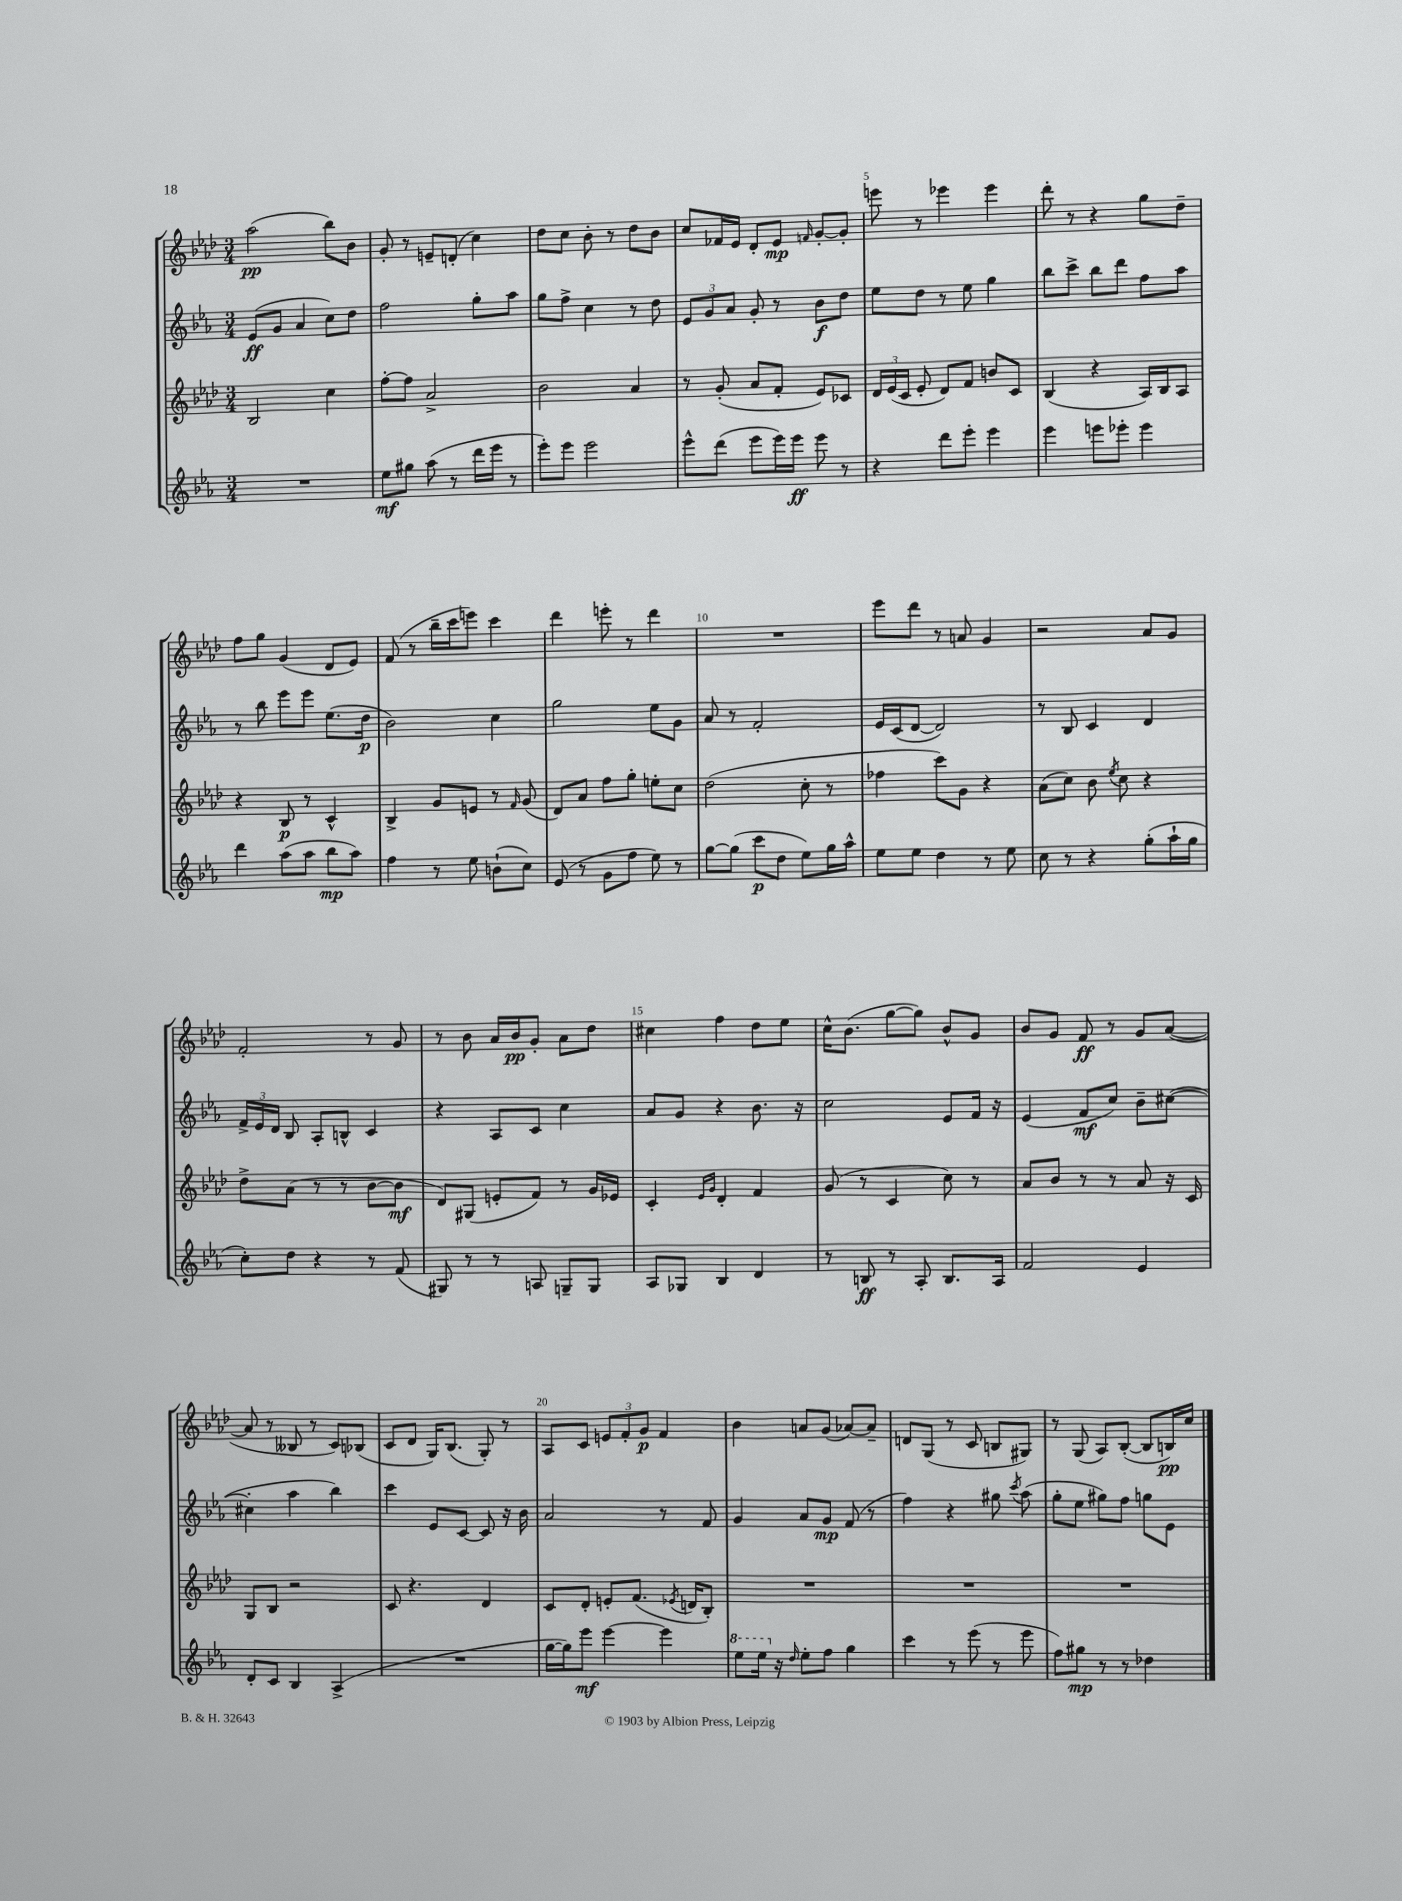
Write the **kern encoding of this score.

**kern	**dynam	**kern	**dynam	**kern	**dynam	**kern	**dynam
*part4	*part4	*part3	*part3	*part2	*part2	*part1	*part1
*staff4	*staff4	*staff3	*staff3	*staff2	*staff2	*staff1	*staff1
*clefG2	*	*clefG2	*	*clefG2	*	*clefG2	*
*k[b-e-a-]	*	*k[b-e-a-d-]	*	*k[b-e-a-]	*	*k[b-e-a-d-]	*
*M3/4	*	*M3/4	*	*M3/4	*	*M3/4	*
=1	=1	=1	=1	=1	=1	=1	=1
2.r	.	2B-/	.	(8e-/L	ff	(2aa-\	pp
.	.	.	.	8g/J	.	.	.
.	.	.	.	4a-/	.	.	.
.	.	4cc\	.	8cc\L)	.	8bb-\L)	.
.	.	.	.	8dd\J	.	8b-\J	.
=2	=2	=2	=2	=2	=2	=2	=2
8ee-\L	mf	[8ff'\L	.	2ff\	.	8g'/	.
8gg#X\J	.	8ff\J]	.	.	.	8r	.
(8aa-\	.	2a-^/	.	.	.	8en~/L	.
8r	.	.	.	.	.	(8dn'/J	.
16ddd\LL	.	.	.	8gg'\L	.	4cc\)	.
16eee-\JJ	.	.	.	.	.	.	.
8r	.	.	.	8aa-\J	.	.	.
=3	=3	=3	=3	=3	=3	=3	=3
8eee-'\L)	.	2b-\	.	8gg\L	.	8dd-\L	.
8eee-\J	.	.	.	8ff^\J	.	8cc\J	.
2eee-\	.	.	.	4cc\	.	8b-'\	.
.	.	.	.	.	.	8r	.
.	.	4a-/	.	8r	.	8dd-\L	.
.	.	.	.	8dd\	.	8b-\J	.
=4	=4	=4	=4	=4	=4	=4	=4
8eee-^^\L	.	8r	.	12e-/L	.	8cc/L	.
.	.	.	.	12g/	.	.	.
(8ddd\J	.	(8g'/	.	.	.	16f-X/L	.
.	.	.	.	12a-/J	.	.	.
.	.	.	.	.	.	16e-/JJ	.
8eee-\L	.	8a-/L	.	8g'/	.	8d-'/L	.
16eee-\L)	.	8f'/J	.	8r	.	8e-/J	mp
16eee-\JJ	ff	.	.	.	.	.	.
.	.	.	.	.	.	16qqfn/	.
8eee-\	.	8e-/L)	.	8b-\L	f	[8g'/L	.
8r	.	8c-X/J	.	8dd\J	.	8g'/J]	.
=5	=5	=5	=5	=5	=5	=5	=5
4r	.	24d-/LL	.	8ee-\L	.	8eeen\	.
.	.	(24e-/	.	.	.	.	.
.	.	24c/JJ	.	.	.	.	.
.	.	8e-'/	.	8dd\J	.	8r	.
8ddd\L	.	8d-/L)	.	8r	.	4eee-X\	.
8eee-'\J	.	8f/J	.	8ee-\	.	.	.
4eee-\	.	8bn/L	.	4gg\	.	4eee-\	.
.	.	8c/J	.	.	.	.	.
=6	=6	=6	=6	=6	=6	=6	=6
4eee-\	.	(4B-/	.	8bb-\L	.	8ddd-'\	.
.	.	.	.	8ccc^\J	.	8r	.
8eeen\L	.	4r	.	8bb-\L	.	4r	.
8eee-X'\J	.	.	.	8ddd\J	.	.	.
4eee-\	.	16A-/LL)	.	8ff\L	.	8gg\L	.
.	.	16B-/J	.	.	.	.	.
.	.	8A-/J	.	8aa-\J	.	8dd-~\J	.
!!LO:LB:g=z
=7	=7	=7	=7	=7	=7	=7	=7
4ddd\	.	4r	.	8r	.	8ff\L	.
.	.	.	.	8bb-\	.	8gg\J	.
(8aa-\L	.	8B-/	p	8eee-\L	.	(4g/	.
8aa-\J	.	8r	.	8eee-\J	.	.	.
8bb-\L	mp	4c^^/	.	(8.ee-\L	.	8d-/L	.
8aa-\J)	.	.	.	.	.	8e-/J)	.
.	.	.	.	16dd\Jk	p	.	.
=8	=8	=8	=8	=8	=8	=8	=8
4ff\	.	4B-^/	.	2b-\)	.	(8f/	.
.	.	.	.	.	.	8r	.
8r	.	8g/L	.	.	.	16bb-~\LL	.
.	.	.	.	.	.	16ccc\J	.
8ee-\	.	8en/J	.	.	.	8eeen\J)	.
(8bn`\L	.	8r	.	4cc\	.	4ccc\	.
.	.	16qqf/	.	.	.	.	.
8cc\J)	.	(8g/	.	.	.	.	.
=9	=9	=9	=9	=9	=9	=9	=9
(8e-/	.	8d-/L)	.	2gg\	.	4ddd-\	.
8r	.	8a-/J	.	.	.	.	.
8g\L	.	8ff\L	.	.	.	8eeen'\	.
8ff\J	.	8gg'\J	.	.	.	8r	.
8ee-\)	.	8een'\L	.	8ee-\L	.	4ddd-\	.
8r	.	8cc\J	.	8g\J	.	.	.
=10	=10	=10	=10	=10	=10	=10	=10
[8gg\L	.	(2dd-\	.	8a-/	.	2.r	.
(8gg\J]	.	.	.	8r	.	.	.
8ccc\L	p	.	.	2f'/	.	.	.
8dd\J	.	.	.	.	.	.	.
8ee-\L)	.	8cc'\	.	.	.	.	.
16gg\L	.	8r	.	.	.	.	.
16aa-^^\JJ	.	.	.	.	.	.	.
=11	=11	=11	=11	=11	=11	=11	=11
8ee-\L	.	4ff-X\	.	16e-/LL	.	8eee-\L	.
.	.	.	.	(16c/J	.	.	.
8ee-\J	.	.	.	[8d/J	.	8ddd-\J	.
4dd\	.	8ccc\L)	.	2d/])	.	8r	.
.	.	8g\J	.	.	.	8an/	.
8r	.	4r	.	.	.	4g/	.
8ee-\	.	.	.	.	.	.	.
=12	=12	=12	=12	=12	=12	=12	=12
8cc\	.	(8a-\L	.	8r	.	2r	.
8r	.	8cc\J)	.	8B-/	.	.	.
4r	.	8b-\	.	4c/	.	.	.
.	.	8qee-/	.	.	.	.	.
.	.	8cc\	.	.	.	.	.
(8gg'\L	.	4r	.	4d/	.	8a-/L	.
16aa-`\L	.	.	.	.	.	8g/J	.
16gg\JJ	.	.	.	.	.	.	.
!!LO:LB:g=z
=13	=13	=13	=13	=13	=13	=13	=13
8cc'\L)	.	8dd-^\L	.	24f^/LL	.	2f'/	.
.	.	.	.	24e-/	.	.	.
.	.	.	.	24d/JJ	.	.	.
8dd\J	.	(8a-\J	.	8B-/	.	.	.
4r	.	8r	.	8A-'/L	.	.	.
.	.	8r	.	8Bn^^/J	.	.	.
8r	.	[8b-\L	.	4c/	.	8r	.
(8f/	.	8b-\J]	mf	.	.	8g/	.
=14	=14	=14	=14	=14	=14	=14	=14
8G#X/)	.	8d-/L)	.	4r	.	8r	.
8r	.	(8G#X/J	.	.	.	8b-\	.
8r	.	8en'/L	.	8A-/L	.	16a-/LL	.
.	.	.	.	.	.	16b-/J	pp
8An/	.	8f/J)	.	8c/J	.	8g'/J	.
8Gn~/L	.	8r	.	4cc\	.	8a-\L	.
8G/J	.	16g/LL	.	.	.	8dd-\J	.
.	.	16e-X/JJ	.	.	.	.	.
=15	=15	=15	=15	=15	=15	=15	=15
8A-/L	.	4c'/	.	8a-/L	.	4cc#X\	.
8G-X/J	.	.	.	8g/J	.	.	.
.	.	16qqe-/LL	.	.	.	.	.
.	.	16qqg/JJ	.	.	.	.	.
4B-/	.	4d-'/	.	4r	.	4ff\	.
4d/	.	4f/	.	8.b-\	.	8dd-\L	.
.	.	.	.	.	.	8ee-\J	.
.	.	.	.	16r	.	.	.
=16	=16	=16	=16	=16	=16	=16	=16
8r	.	(8g/	.	2cc\	.	16cc^^\KL	.
.	.	.	.	.	.	(8.b-\J	.
8Bn/	ff	8r	.	.	.	.	.
8r	.	4c/	.	.	.	[8gg\L	.
8A-'/	.	.	.	.	.	8gg\J])	.
8.B/L	.	8cc\)	.	8e-/L	.	8b-^^/L	.
.	.	8r	.	16f/Jk	.	8g/J	.
16A-/Jk	.	.	.	16r	.	.	.
=17	=17	=17	=17	=17	=17	=17	=17
2f/	.	8a-/L	.	(4e-/	.	8b-/L	.
.	.	8b-/J	.	.	.	8g/J	.
.	.	8r	.	8f/L	mf	8f/	ff
.	.	8r	.	8cc/J)	.	8r	.
4e-/	.	8a-/	.	8b-~\L	.	8g/L	.
.	.	16r	.	([8cc#X\J	.	([8a-/J	.
.	.	16c/	.	.	.	.	.
!!LO:LB:g=z
=18	=18	=18	=18	=18	=18	=18	=18
8d'/L	.	8G/L	.	4cc#X'\]	.	8a-/]	.
8c/J	.	8B-/J	.	.	.	8r	.
4B-/	.	2r	.	4aa-\	.	8B--X/	.
.	.	.	.	.	.	8r	.
(4A-^/	.	.	.	4bb-\)	.	8c/L)	.
.	.	.	.	.	.	(8B-X/J	.
=19	=19	=19	=19	=19	=19	=19	=19
2.r	.	8c/	.	4ccc\	.	8c/L	.
.	.	4.r	.	.	.	8d-/J	.
.	.	.	.	8e-/L	.	16G/KL)	.
.	.	.	.	.	.	(8.B-/J	.
.	.	.	.	[8c/J	.	.	.
.	.	4d-/	.	8c/]	.	8G'/)	.
.	.	.	.	16r	.	8r	.
.	.	.	.	16b-\	.	.	.
=20	=20	=20	=20	=20	=20	=20	=20
[16gg\LL	.	8c/L	.	2a-/	.	8A-/L	.
16gg\J])	.	.	.	.	.	.	.
8eee-\J	mf	8d-'/J	.	.	.	8c/J	.
[4eee-\	.	8en'/L	.	.	.	12en/L	.
.	.	.	.	.	.	12f'/	.
.	.	(8.f/J	.	.	.	.	.
.	.	.	.	.	.	12g/J	p
4eee-\]	.	.	.	8r	.	4f/	.
.	.	8qe-X/	.	.	.	.	.
.	.	16dn/KL	.	.	.	.	.
.	.	8B-'/J)	.	8f/	.	.	.
=21	=21	=21	=21	=21	=21	=21	=21
*8va	*	*	*	*	*	*	*
8eee-\L	.	2.r	.	4g/	.	4b-\	.
16eee-\Jk	.	.	.	.	.	.	.
*X8va	*	*	*	*	*	*	*
16r	.	.	.	.	.	.	.
16qqdd/	.	.	.	.	.	.	.
8ee-'\L	.	.	.	8a-/L	.	8an/L	.
8ff\J	.	.	.	8g/J	mp	(8g/J	.
4gg\	.	.	.	(8f/	.	[8a-X/L)	.
.	.	.	.	8r	.	8a-~/J]	.
=22	=22	=22	=22	=22	=22	=22	=22
4ccc\	.	2.r	.	4ff\)	.	8dn/L	.
.	.	.	.	.	.	(8G/J	.
8r	.	.	.	4r	.	8r	.
(8eee-\	.	.	.	.	.	8c/	.
8r	.	.	.	8gg#X\	.	8Bn/L	.
.	.	.	.	8qccc/	.	.	.
8eee-\	.	.	.	(8aa-\	.	8G#X/J)	.
=23	=23	=23	=23	=23	=23	=23	=23
8ff\L)	.	2.r	.	8gg'\L	.	8r	.
8gg#X\J	mp	.	.	8ee-\J	.	(8G/	.
8r	.	.	.	8gg#X\L)	.	8A-/L)	.
8r	.	.	.	8ff\J	.	([8B-'/J	.
4dd-X\	.	.	.	8ggn\L	.	8B-/L]	.
.	.	.	.	8e-\J	.	16Bn/L)	pp
.	.	.	.	.	.	16cc/JJ	.
==	==	==	==	==	==	==	==
*-	*-	*-	*-	*-	*-	*-	*-
